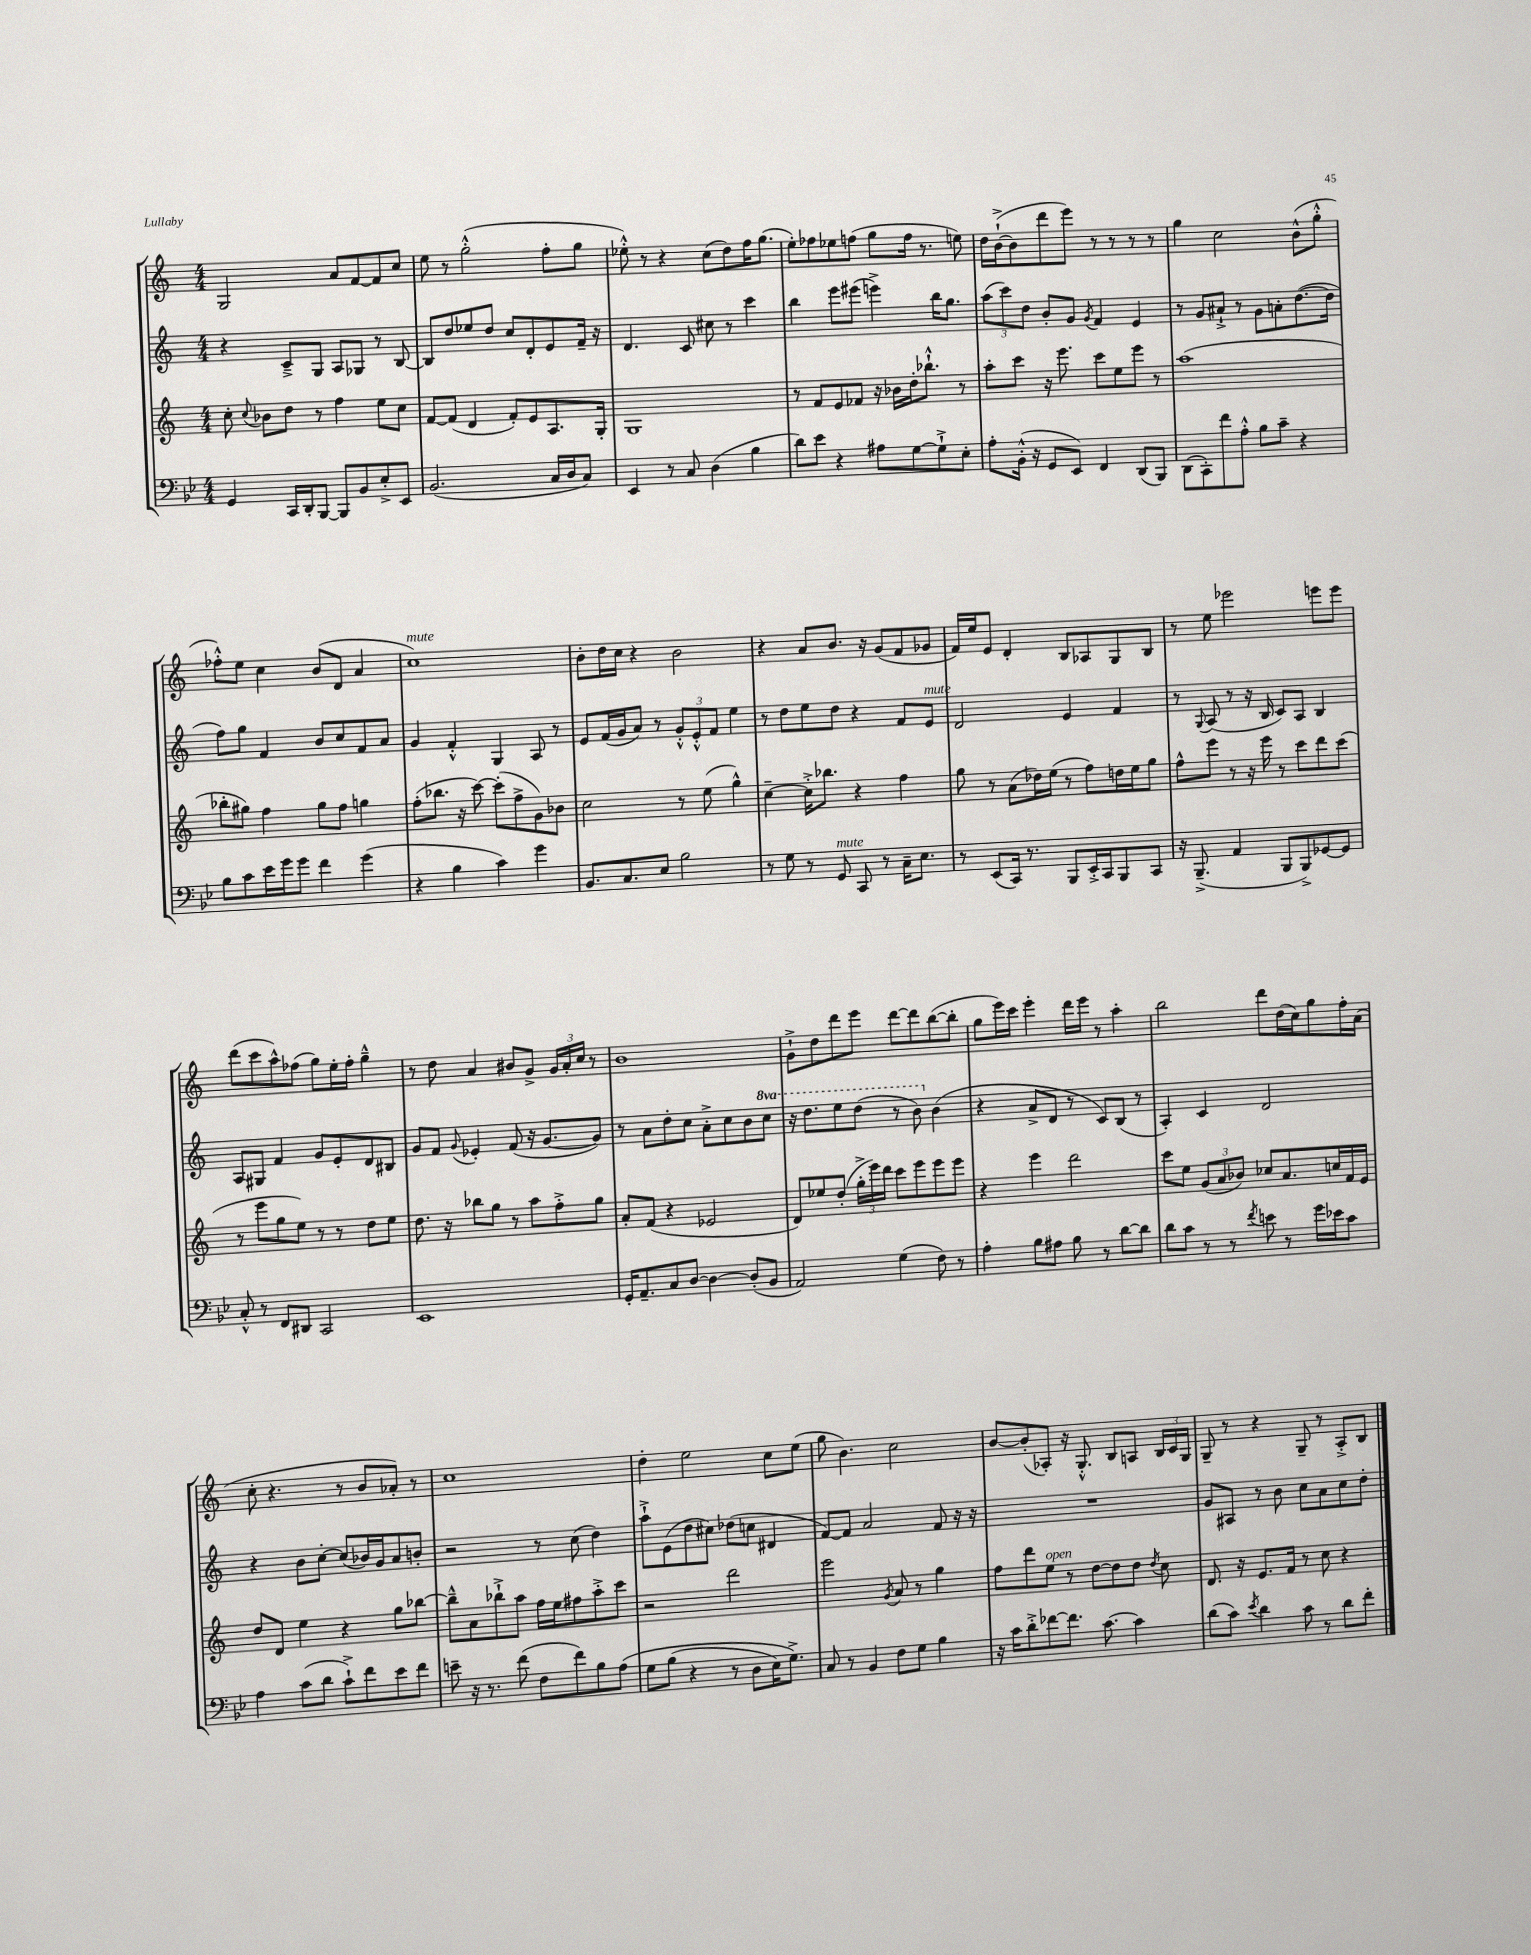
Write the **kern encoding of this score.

**kern	**kern	**kern	**kern
*part4	*part3	*part2	*part1
*staff4	*staff3	*staff2	*staff1
*clefF4	*clefG2	*clefG2	*clefG2
*k[b-e-]	*k[]	*k[]	*k[]
*M4/4	*M4/4	*M4/4	*M4/4
=52	=52	=52	=52
4GG/	8cc'\	4r	2G/
.	8qqcc/	.	.
.	8b-X\L	.	.
16CC/LL	8dd\J	8c~^/L	.
16DD'/J	.	.	.
[8BBB-/J	8r	8G/J	.
8BBB-/L]	4ff\	8A/L	8a/L
8BB-/	.	8G-X/J	[8f/
8E-'^/	8ee\L	8r	8f/]
8EE-/J	8cc\J	[8B/	8cc/J
=53	=53	=53	=53
(2.BB-/	[8f/L	8B/L]	8ee\
.	(8f/J]	8dd/	8r
.	4d/	8ee-X/	(2gg'^^\
.	.	8dd/J	.
.	8f'/L)	8cc/L	.
.	8e/	8d'/	.
16C/LL	8.A/	8e/	8ff'\L
16D/J	.	.	.
8C/J)	.	16f~/Jk	8gg\J
.	16G'/Jk	16r	.
=54	=54	=54	=54
4EE-/	1G	4.d/	8ee-X'^^\)
.	.	.	8r
8r	.	.	4r
8C/	.	8c/	.
(4D\	.	8cc#X\	(8cc\L
.	.	8r	8dd\)
4B-\	.	4ccc\	16ff\K
.	.	.	(8.gg\J
=55	=55	=55	=55
8d\L)	8r	4bb\	8ee'\L)
8e-\J	8f/L	.	8ff-X\
4r	8e/	8eee\L	8ee-X\
.	8f-X/J	(8eee#X\J	(8ffn\J
8A#X\L	16r	4eeen^\)	8gg\L
.	16b-X\LL	.	.
[8G\	16dd'\J	.	16ff\Jk
.	8.bb-X`^^\J	.	8.r
8G`^\]	.	16bb\KL	.
.	.	8.gg\J	.
8E-'\J	8r	.	8een\)
=56	=56	=56	=56
8A'\L	8aa'\L	(12aa\L	16dd\LL
.	.	.	([16b`^\J
.	.	12ccc\)	.
(16BB-'^^\Jk	8ccc\J	.	8b\]
.	.	12dd\J	.
16r	.	.	.
8GG/L	16r	8b'/L	8ddd\
.	8.eee\	.	.
8EE-/J)	.	8g/J	8eee\J)
.	.	8qg/	.
4FF/	8ccc\L	4f/	8r
.	8ee\	.	8r
(8DD/L	8eee\J	4e/	8r
8BBB-/J)	8r	.	8r
=57	=57	=57	=57
(8DD\L	(1aa	8r	4gg\
8CC'\)	.	8g/L	.
8f\	.	8a#X`^/J	2cc\
8A'^^\J	.	8r	.
8B-\L	.	8g\L	.
8c~\J	.	8an'\	.
4r	.	([8.dd\	(8b^^\L
.	.	.	8gg'^^\J
.	.	16dd\Jk]	.
!!LO:LB:g=z
=58	=58	=58	=58
8B-\L	8bb-X'\L	8ff\L)	8ff-X'^^\L)
8c\	8gg#X\J)	8gg\J	8ee\J
16e-\L	4ff\	4f/	4cc\
16g\J	.	.	.
8g\J	.	.	.
4f\	8gg#\L	8b/L	(8b/L
.	8ff\J	8cc/	8d/J
(4g\	4ggn\	8f/	4a/
.	.	8a/J	.
=59	=59	=59	=59
!	!	!	!LO:TX:a:i:t=mute
4r	(8ff'\L	4g/	1cc)
.	8.bb-X\J	.	.
4B-\	.	4f'^^/	.
.	16r	.	.
.	[8ccc\)	.	.
4c\)	(8ccc'\L]	4G/	.
.	8ff^\	.	.
4g\	8g\)	8A/	.
.	8b-X\J	8r	.
=60	=60	=60	=60
8.BB-/L	2cc\	8e/L	8b'\L
.	.	(16f/L	16dd\L
8.C/	.	16g/J	16cc\JJ
.	.	8a/J)	4r
8E-/J	.	8r	.
2B-\	8r	12g'^^/L	2b\
.	.	12e'^^/	.
.	(8ee\	.	.
.	.	12f/J	.
.	4gg^^\)	4ee\	.
=61	=61	=61	=61
8r	[4cc~\	8r	4r
8G\	.	8dd\L	.
8r	16cc'^\KL]	8ee\	8a/L
.	8.bb-X\J	.	.
!LO:TX:a:i:t=mute	!	!	!
8GG/	.	8dd\J	8.b/J
8CC/	4r	4r	.
.	.	.	16r
8r	.	.	(8g/L
16C~\KL	4ff\	8f/L	8f/
8.E-\J	.	.	.
!	!	!LO:TX:a:i:t=mute	!
.	.	8e/J	8g-X/J
=62	=62	=62	=62
8r	8gg\	2d/	16f/LL)
.	.	.	16ee/J
(8EE-/L	8r	.	8e/J
16CC/Jk)	(8a\L	.	4d'/
8.r	.	.	.
.	16dd-X\L)	.	.
.	(16ee\JJ	.	.
8BBB-/L	8r	4e/	8B/L
16EE-'^/L	8ff\L)	.	8A-X/
16CC/J	.	.	.
8BBB-/	16ddn\L	4f/	8G/
.	16ee\J	.	.
8CC/J	8gg\J	.	8B/J
=63	=63	=63	=63
16r	8ff^^\L	8r	8r
(8.BBB-~^/	.	.	.
.	.	8qqG/	.
.	8eee\J	(8A/	8ee\
4AA/	8r	8r	2eee-X\
.	16r	16r	.
.	16eee\	16B/	.
8BBB-/L	8r	8c/L)	.
8BBB-^/)	8ccc\L	8A/J	.
[8GG-X/	8ddd\	4B/	8eeen\L
8GG-/J]	(8ccc\J	.	8eee\J
!!LO:LB:g=z
=64	=64	=64	=64
8C'^^/	8r	8A/L	(8ddd\L
8r	8eee\L	8G#X/J	8ccc\
8FF/L	8gg\	4f/	8aa^^\)
8DD#X/J	8ee\J)	.	(8ff-X\J
2CC/	8r	8g/L	8gg\L)
.	8r	8e'/	16ee'\L
.	.	.	16ff-'\JJ
.	8dd\L	8d/	4gg~^^\
.	8ee\J	8B#X/J	.
=65	=65	=65	=65
1EE-	8.dd\	8g/L	8r
.	.	8f/J	8dd\
.	16r	.	.
.	.	8qqg/	.
.	8bb-X\L	4e-X'/	4a/
.	8gg\J	.	.
.	8r	(8f/	8b#X/L
.	8aa\L	16r	8g^/J
.	.	[8.g/L	.
.	8ff'^\	.	24g/LL
.	.	.	24a'/
.	.	.	24cc/JJ
.	8gg\J	8g/J])	8r
=66	=66	=66	=66
16GG'/KL	8a'/L	8r	1b
8.AA~/	.	.	.
.	(8f/J	8a\L	.
8C/	4r	8dd'\	.
[8D/J	.	8cc\J	.
4D\_	2e-X/	8a'^\L	.
.	.	8cc\	.
(8D'/L]	.	8b\	.
*	*	*8va	*
8BB-/J	.	8ccc\J	.
=67	=67	=67	=67
2AA/)	8d/L)	16r	8g`^\L
.	.	8.ddd\L	.
.	8ee-X/	.	8dd\
.	(8dd'/J	8eee\	8ddd\
.	24gg'^\LL	(8ddd\J	8eee\J
.	24eee\)	.	.
.	24ddd\JJ	.	.
(4G\	8ccc\L	8r	[8ddd\L
.	8eee\	8bb\)	8ddd\]
*	*	*X8va	*
8F\)	8eee\	(4b\	([8bb\
8r	8eee\J	.	8bb'\J]
=68	=68	=68	=68
4A'\	4r	4r	8gg\L
.	.	.	16eee\L)
.	.	.	16ccc\JJ
8B-\L	4eee\	8a^/L	4eee'\
8A#X\J	.	8d/J	.
8B-\	2ddd\	8r	16ddd\LL
.	.	.	16eee\JJ
8r	.	8c/L)	8r
[8d\L	.	(8B/J	4aa'\
8d\J]	.	8r	.
=69	=69	=69	=69
8d\L	8ccc\L	4A'/)	2bb\
8c\J	8ee\J	.	.
8r	(12g/L	4c/	.
.	12a/	.	.
8r	.	.	.
.	12b-X/J)	.	.
8qf/	.	.	.
8en\	8cc-X/L	2d/	8ddd\L
8r	8.a/	.	(16dd\L
.	.	.	16cc\J)
16g\LL	.	.	8gg\
16e-X\J	16ccn/L	.	.
8c\J	16f/	.	16ff'\L
.	16e/JJ	.	(16a\JJ
!!LO:LB:g=z
=70	=70	=70	=70
4A\	8dd/L	4r	8cc'\
.	8d/J	.	4.r
(8c\L	4ee\	8b\L	.
8d\J	.	[8cc'\J	.
8c`^\L)	4r	(8cc/L]	8r
8f\	.	16b-X/L)	8b/L
.	.	16g/J	.
8e-\	8gg\L	8a/	8a-X'/J)
8f\J	[8bb-X\J	8bn'/J	8r
=71	=71	=71	=71
8en~\	8bb-~^^\L]	2r	1cc
16r	8a\	.	.
8.r	.	.	.
.	8bb-X`^\	.	.
(8f\	8aa\J	.	.
8F\L	16ff\LL	8r	.
.	16ee\J	.	.
8f\)	8ff#X\	(8cc\	.
8B-\	8aa'^\	4dd\)	.
(8A\J	8ccc\J	.	.
=72	=72	=72	=72
8G\L	2r	8aa`^\L	4dd'\
(8B-\J	.	(8e\	.
4r	.	8dd\	2ee\
.	.	8cc#X\J)	.
8r	2ddd\	(8dd-X\L	.
8D\L	.	8ccn\J	.
16E-\K)	.	4d#X/	8cc\L
8.G^\J)	.	.	.
.	.	.	(8ee\J
=73	=73	=73	=73
8C/	2eee\	[8f/L)	8gg\
8r	.	8f/J]	4.b\)
4BB-/	.	2a/	.
.	8qg/	.	.
8F\L	8a/	.	2cc\
8G\J	8r	.	.
4B-\	4gg\	8f/	.
.	.	16r	.
.	.	16r	.
=74	=74	=74	=74
16r	8ff\L	1r	[8b/L
16c\KL	.	.	.
8d'^\	8ddd\	.	(8b'/]
!	!LO:TX:a:i:t=open	!	!
[8f-X\	8ee\J	.	8A-X'/J)
8.f-\J]	8r	.	16r
.	.	.	8.G'^^/
.	[8dd\L	.	.
[8.c\	.	.	.
.	8dd\]	.	8B/L
4c\]	8dd\J	.	8An/J
.	8qdd/	.	.
.	8cc\	.	24B/LL
.	.	.	24c/
.	.	.	24G/JJ
=75	=75	=75	=75
(8d\L	8.d/	8g/L	8G~/
8c\J)	.	8A#X/J	8r
.	16r	.	.
8qe-/	.	.	.
4d\	8.e/L	8r	4r
.	.	8b\	.
.	16f/Jk	.	.
8c\	8r	8cc\L	8G~/
8r	8cc\	8a\	8r
8d\L	4r	8cc\	8A'^/L
8f'\J	.	8dd'\J	8B/J
==	==	==	==
*-	*-	*-	*-
